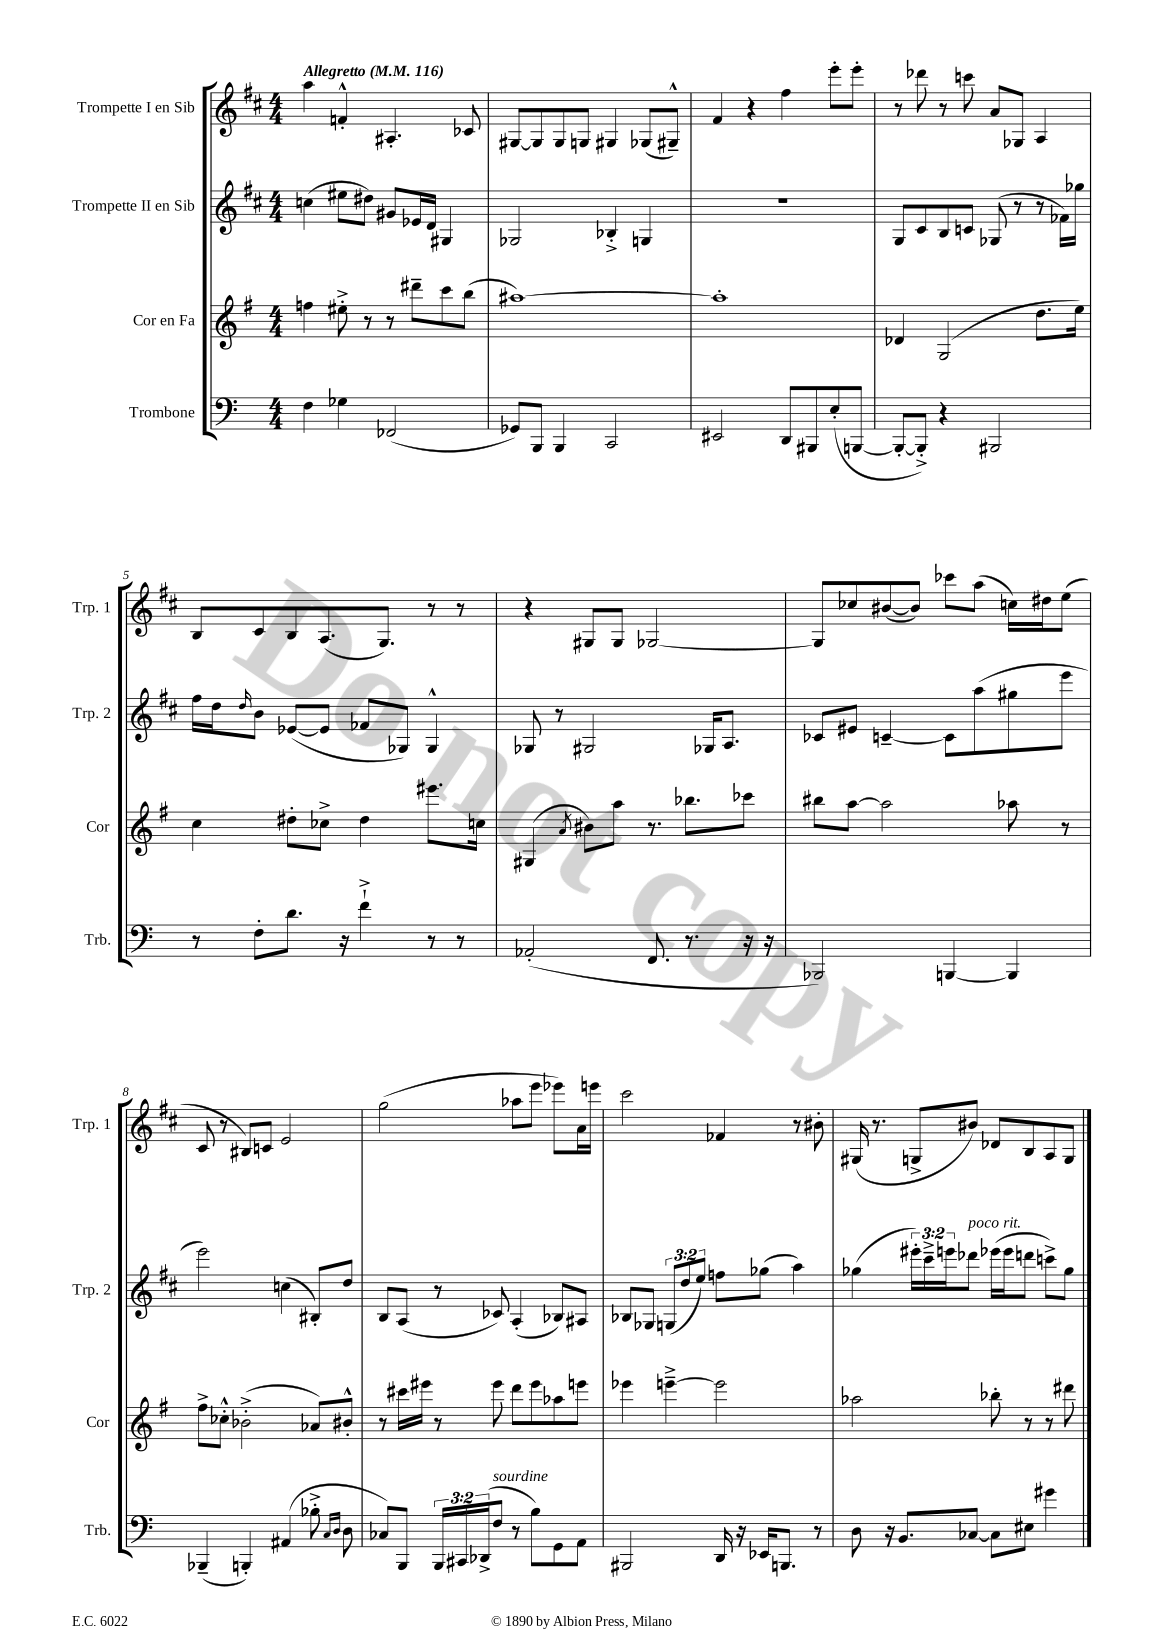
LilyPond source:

<<
\new StaffGroup <<
\new Staff = "s0" \with { instrumentName = "Trompette I en Sib" shortInstrumentName = "Trp. 1" } {
    \clef treble \key d \major \numericTimeSignature \time 4/4 \tempo "Allegretto" 4 = 116
    a''4 f'4-.-^ ais4.-. ces'8 |
    gis8~ gis8 gis8 g8 gis4 ges8( gis8---^) |
    fis'4 r4 fis''4 e'''8-. e'''8-. |
    r8 des'''8 r8 c'''8 a'8 ges8 a4 |
    b8 cis'8 b8 a8.( g8.) r8 r8 |
    r4 gis8 gis8 ges2~ |
    ges8 ces''8 bis'8~( bis'8) ces'''8 a''8( c''16) dis''16 e''8( |
    cis'8 r8 bis8) c'8 e'2 |
    g''2( aes''8 e'''8 ees'''8) a'16 e'''16 |
    cis'''2 fes'4 r8 bis'8-. |
    gis16( r8. g8-> bis'8) des'8 b8 a8 g8 \bar "|." |
}
\new Staff = "s1" \with { instrumentName = "Trompette II en Sib" shortInstrumentName = "Trp. 2" } {
    \clef treble \key d \major \numericTimeSignature \time 4/4 \override Staff.TupletNumber.text = #tuplet-number::calc-fraction-text
    c''4( eis''8 dis''8) gis'8 ees'16 d'16 gis4 |
    ges2 bes4-.-> g4 |
    R1 |
    g8 cis'8 b8 c'8 ges8( r8 r8 fes'16) ges''16 |
    fis''16 d''16 \grace { d''16 } b'8 ees'8~( ees'8 fes'8 ges8) ges4-^ |
    ges8 r8 gis2 ges16 a8. |
    ces'8 eis'8 c'4~-- c'8 a''8( gis''8 e'''8 |
    e'''2) c''4( bis8-.) d''8 |
    b8 a8( r8 ces'8) a4-.( bes8) ais8 |
    bes8 ges8 \tuplet 3/2 { g8( d''8 e''8) } f''8 ges''8( a''4) |
    ges''4( \tuplet 3/2 { eis'''16-.) cis'''16---> e'''16 } des'''8^\markup { \italic "poco rit." } ees'''16( ees'''16 d'''8 c'''8->) ges''8 \bar "|." |
}
\new Staff = "s2" \with { instrumentName = "Cor en Fa" shortInstrumentName = "Cor" } {
    \clef treble \key g \major \numericTimeSignature \time 4/4
    f''4 eis''8-.-> r8 r8 dis'''8-- c'''8 b''8( |
    ais''1~) |
    ais''1-. |
    des'4 g2( d''8. e''16) |
    c''4 dis''8-. ces''8-> dis''4 eis'''8. c''16 |
    gis4( \acciaccatura { a'8 } bis'8) a''8 r8. bes''8. ces'''8 |
    bis''8 a''8~ a''2 aes''8 r8 |
    fis''8-> ces''8-.-^ bes'2-.->( aes'8) bis'8-.-^ |
    r8 cis'''16 eis'''16 r8 eis'''8 d'''8 eis'''8 aes''8 e'''8 |
    ees'''4 e'''4~---> e'''2 |
    aes''2 bes''8-. r8 r8 dis'''8 \bar "|." |
}
\new Staff = "s3" \with { instrumentName = "Trombone" shortInstrumentName = "Trb." } {
    \clef bass \key c \major \numericTimeSignature \time 4/4 \override Staff.TupletNumber.text = #tuplet-number::calc-fraction-text
    f4 ges4 fes,2( |
    ges,8) b,,8 b,,4 c,2 |
    eis,2 d,8 bis,,8 e8-.( b,,8~ |
    b,,8~-. b,,8-.->) r4 bis,,2 |
    r8 f8-. d'8. r16 f'4-!-> r8 r8 |
    aes,2-.( f,8. r8. r16 r16 |
    bes,,2) b,,4~ b,,4 |
    bes,,4--( b,,4-.) ais,4( bes8-.-> \grace { c16 d16 } d8 |
    ces8) b,,8 \tuplet 3/2 { b,,16 cis,16 des,16->( } f8^\markup { \italic "sourdine" } r8 b8) g,8 a,8 |
    bis,,2 d,16 r16 ees,16 b,,8. r8 |
    d8 r16 b,8. ces8~ ces8 eis8 gis'4 \bar "|." |
}
>>
>>
